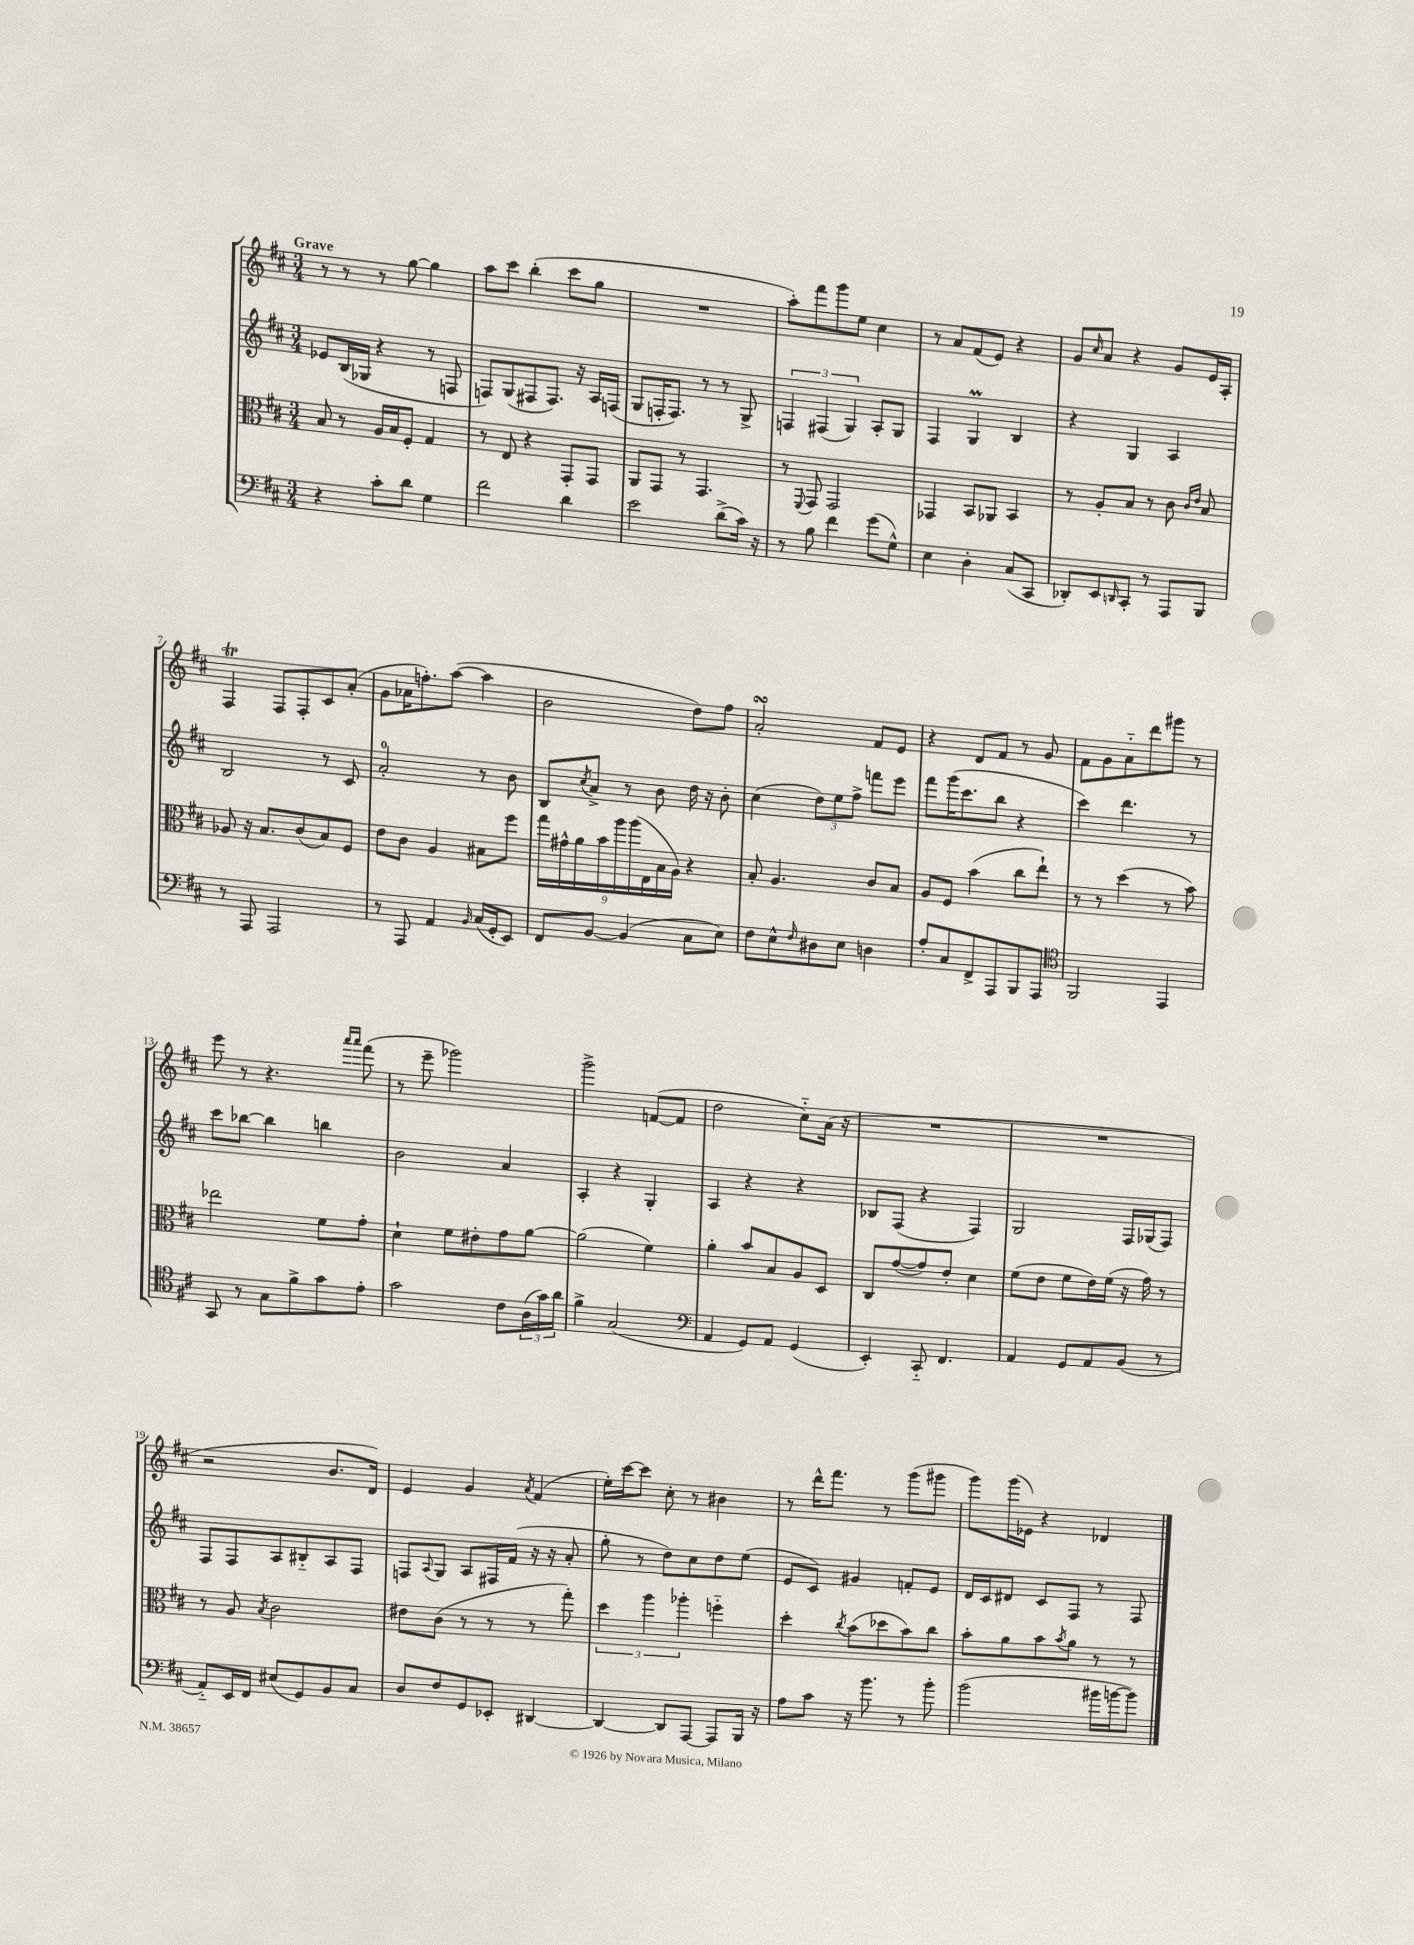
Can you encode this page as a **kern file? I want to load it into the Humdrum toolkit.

**kern	**kern	**kern	**kern
*staff4	*staff3	*staff2	*staff1
*clefF4	*clefC3	*clefG2	*clefG2
*k[f#c#]	*k[f#c#]	*k[f#c#]	*k[f#c#]
*M3/4	*M3/4	*M3/4	*M3/4
4r	8B/	8e-/L	8r
.	8r	(16B/L	8r
.	.	16G-/JJ	.
8c#'\L	16A/LL	4r	8r
.	16B/J	.	.
8d\J	8F#'/J	.	[8gg\
4G\	4G/	8r	4gg\]
.	.	8F/	.
=	=	=	=
2f#\	8r	8F/L)	8aa\L
.	8E/	(8G/	8ccc#\J
.	4r	8F#/	(4bb'\
.	.	8.F#/J)	.
4d\	8GG'/L	.	8ccc#\L
.	.	16r	.
.	8GG/J	16A/LL	8gg\J
.	.	(16F/JJ	.
=	=	=	=
2e\	8AA/L	8G/L	2.r
.	8GG/J	16F'/K	.
.	.	8.F/J)	.
.	8r	.	.
.	4.GG/	8r	.
(8d^\L	.	8r	.
16c#\Jk)	.	8G^/	.
16r	.	.	.
=	=	=	=
8r	8r	6F/	8aa'\L)
.	8qqFF#/	.	.
8B\	8GG/	.	8fff#\
.	.	(6F#/	.
4f#\	2GG/	.	8ggg\
.	.	6G/)	.
.	.	.	8ee\J
(8g\L	.	8A'/L	4cc#\
8G^^\J)	.	8G/J	.
=	=	=	=
4E\	4GG-/	4F#/	8r
.	.	.	8a/L
4D'\	8BB/L	4G/	(8f#/
.	8AA-/J	.	8e/J)
(8C#/L	4BB/	4B/	4r
8CC#/J	.	.	.
=	=	=	=
8DD-'/L)	8r	4r	8g/L
.	.	.	16qqcc#/
8EE/	8A'/L	.	8a/J
16qqDD/	.	.	.
8CC#'/J	8B/J	4G/	4r
8r	8r	.	.
8AAA/L	8c#\	4A/	8g/L
.	16qqc#/LL	.	.
.	16qqe/JJ	.	.
8BBB/J	8B/	.	16e/L
.	.	.	16A'/JJ
=	=	=	=
8r	8A-/	2B/	4F#/
8AAA/	16r	.	.
.	8.B/L	.	.
2AAA/	.	.	8F#/L
.	(8c#/	.	8F#'/
.	8B/)	8r	8c#/
.	8F#/J	8c#/	(8a'/J
=	=	=	=
8r	8e\L	2a'/	8g\L
8AAA/	8c#\J	.	16a-\K
.	.	.	8.ff'\)
4AA/	4A/	.	.
.	.	.	([8aa\J
16qqBB/	.	.	.
(16C#/LL	8B#\L	8r	4aa\]
16GG'/J	.	.	.
8EE/J)	8ff#\J	8b\	.
=	=	=	=
8FF#/L	18gg\LL	8B/L	2b\
.	18g#^^\	.	.
.	18a\	.	.
.	.	8qcc#/	.
[8BB/J	.	8a^/J	.
.	18b\	.	.
.	18aa\	.	.
(4BB/]	.	8r	.
.	(18aa\	.	.
.	18E\	.	.
.	.	8b\	.
.	18B\	.	.
.	18A\JJ)	.	.
8C#\L	4r	16dd\	8dd\L)
.	.	16r	.
8E\J)	.	8b'\	8ff#\J
=	=	=	=
8F#\L	8B'/	(4cc#\	2a'/
8E^^\	4.A/	.	.
16qqF#/	.	.	.
8D#\	.	12dd\L)	.
.	.	12ee\	.
8E\J	.	.	.
.	.	12ff#^\J	.
4D\	8c#/L	8fff\L	8f#/L
.	8B/J	8eee\J	8e/J
=	=	=	=
8A'/L	8A/L	8fff#\L	4r
8C#/	8F#/J	(16ggg\K	.
.	.	8.ccc#\	.
8FF#^/	(4b\	.	8d/L
8AAA/	.	8bb\J	8f#/J
8BBB/	8cc#\L	4r	8r
8AAA/J	8ee`\J)	.	8g/
=	=	=	=
*clefC4	*	*	*
2FF#/	8r	4ccc#\)	8f#\L
.	8r	.	8g\
.	(4dd\	4.ddd\	8a'~\
.	.	.	8ddd\
4EE/	8r	.	8ggg#\J
.	8b\)	8r	8r
=	=	=	=
8GG/	2ee-\	8ccc#\L	8eee\
8r	.	[8bb-\J	8r
8G\L	.	4bb-\]	4.r
8f#^\	.	.	.
8g\	8f#\L	4bb\	.
.	.	.	16qqaaa/LL
.	.	.	16qqaaa/JJ
8e'\J	8g'\J	.	(8fff#\
=	=	=	=
2g\	4d`\	2b\	8r
.	.	.	8eee~\
.	8f#\L	.	2ggg-\)
.	8e#'\	.	.
8c#\L	8g\	4a/	.
(24A\L	[8a\J	.	.
24g\)	.	.	.
24a\JJ	.	.	.
=	=	=	=
4f#^\	(2a\]	4A'/	2ggg^\
(2G/	.	4r	.
.	4f#\)	4G'/	([8f/L
.	.	.	8f/]J
=	=	=	=
*clefF4	*	*	*
4AA/	4a'\	4A/	2dd\
8GG/L)	8b/L	4r	.
8AA/J	8B/	.	.
(4GG/	8A/	4r	8cc#'~\L)
.	8D/J	.	(16a\Jk
.	.	.	16r
=	=	=	=
4EE'/)	8C#/L	8B-/L	2.r
.	([8g/	(8F#/J	.
8CC#'~/	8g/])	4r	.
4.FF#/	8e'/J	.	.
.	4d\	4F#/)	.
=	=	=	=
4AA/	(8f#\L	2G/	2.r
.	8e\J	.	.
8GG/L	8f#\L	.	.
8AA/	16e\L)	.	.
.	(16f#\JJ	.	.
(8BB/J	16r	16F#/LL	.
.	16g\)	(16G-/J	.
8r	8r	8F#/J)	.
=	=	=	=
8AA'~/L)	8r	8F#/L	2r
16EE/L	8A/	8F#/	.
16FF#/JJ	.	.	.
.	8qB/	.	.
(8E#/L	2c#\	8A/	.
8GG/)	.	8B#'~/	.
8BB/	.	8A/	8.b/L
8C#/J	.	8F#/J	.
.	.	.	16d/Jk)
=	=	=	=
8D/L	8e#\L	8F/L	4e/
.	.	8qqA/	.
8F#/	(8c#\J	8G/J	.
8GG/	8r	8A/L	4g/
8EE-'/J	8r	16F#/L	.
.	.	(16f#/JJ	.
.	.	.	8qa/
[4DD#/	8r	16r	(4f#/
.	.	16r	.
.	8gg'\)	8a'/	.
=	=	=	=
4DD#/_	6dd\	8gg'\	16ee'\LL)
.	.	.	[16ccc#\J
.	.	8r	8ccc#\]J
.	6aa\	.	.
8DD#/]L	.	8dd\L)	8cc#'\
.	6aa-'\	.	.
[8AAA/J	.	8cc#\	8r
8AAA/]L	4ff'~\	8dd\	4b#\
16BBB/Jk	.	(8ee\J	.
16r	.	.	.
=	=	=	=
8A\L	4dd'\	8e/L	8r
8c#\J	.	8c#/J)	16ddd^^\LK
.	.	.	8.fff#\J
.	8qcc#/	.	.
16r	(8b\L	4g#/	.
8.b\	.	.	.
.	8dd-\	.	8r
8r	8b\)	8f'/L	(8ggg\L
8b'\	8cc#\J	8e/J	8ggg#\J
=	=	=	=
(2b\	8b'\L	16d/LL	8ggg\L)
.	.	16c#/J	.
.	8a\	8d#/J	(16ggg\L
.	.	.	16e-\JJ)
.	8b\	8c#/L	4r
.	8qb/	.	.
.	8a\J	8F#/J	.
16b#\LL	8r	8r	4d-/
[16b\J	.	.	.
8b\]J)	8r	8F#/	.
==	==	==	==
*-	*-	*-	*-
